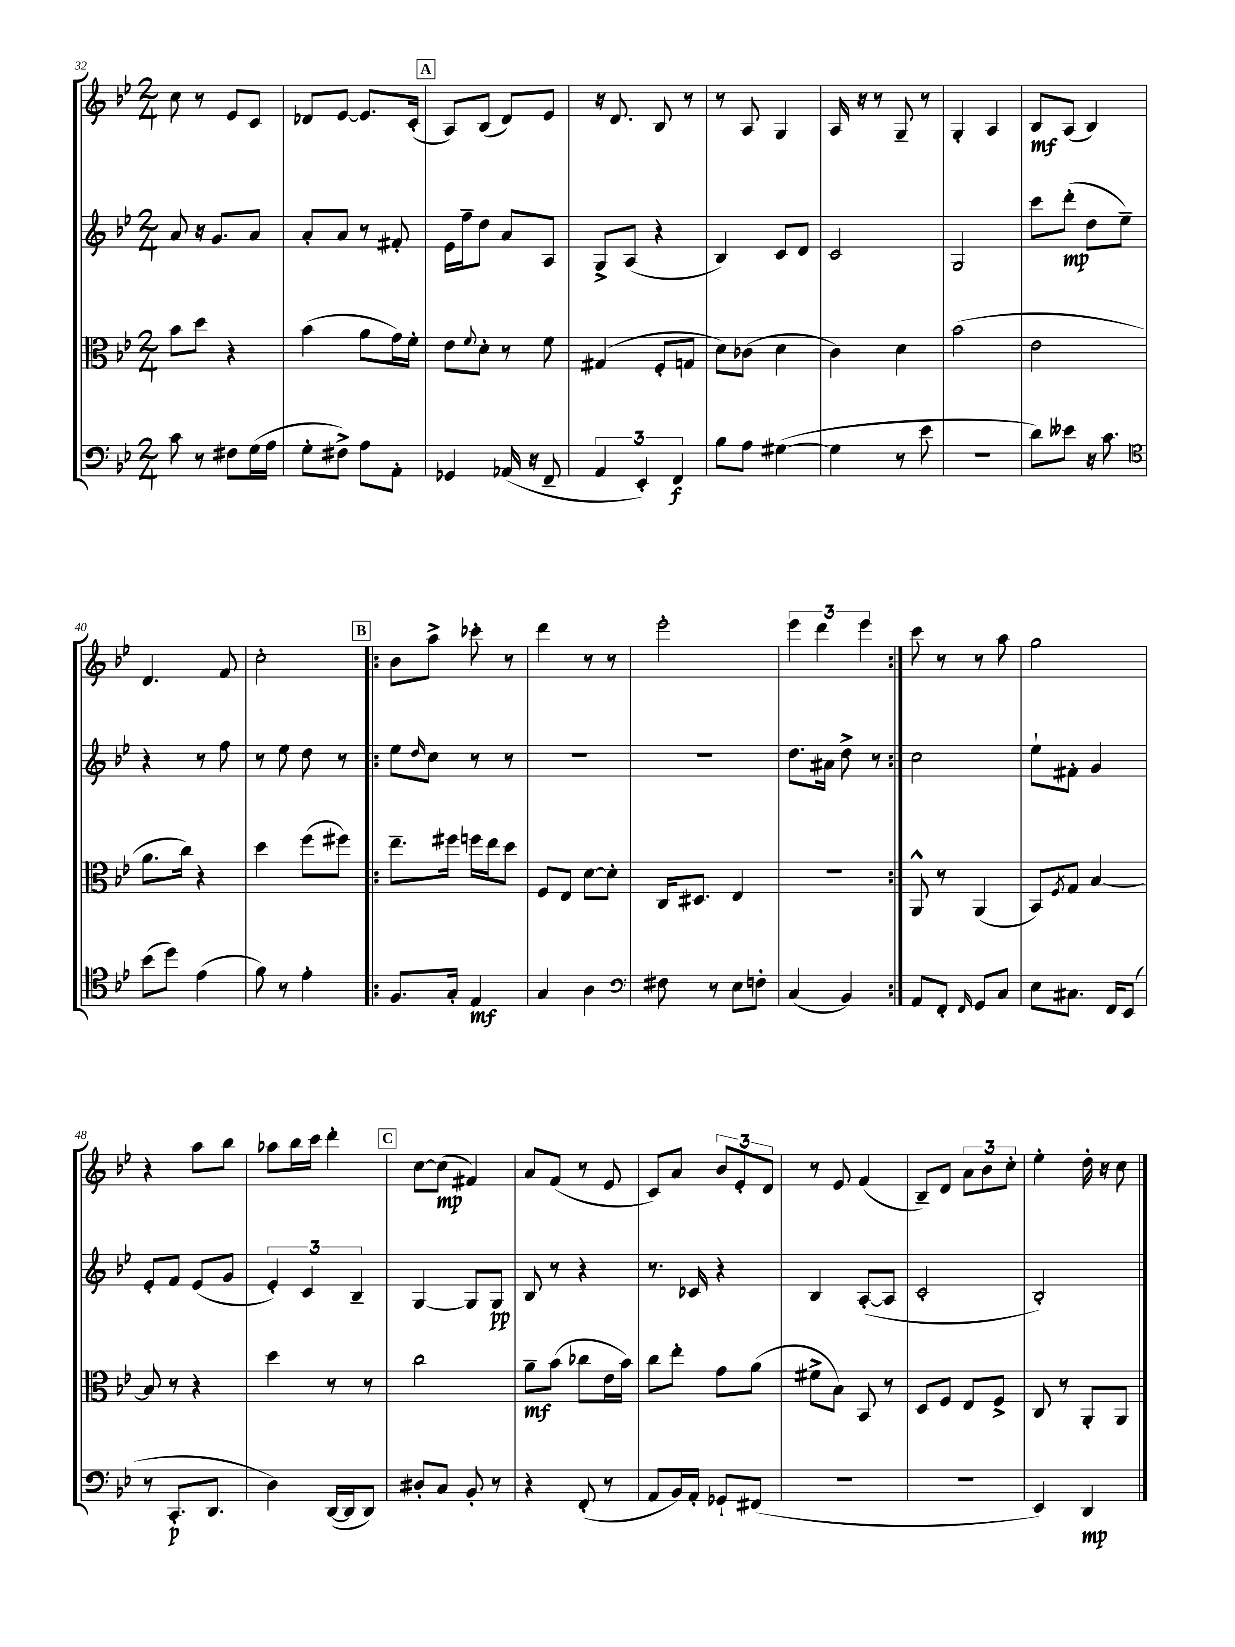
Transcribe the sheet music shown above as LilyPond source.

<<
\new StaffGroup <<
\new Staff = "s0" {
    \clef treble \key bes \major \numericTimeSignature \time 2/4
    c''8 r8 ees'8 c'8 |
    des'8 ees'8~ ees'8. c'16-.( |
    \mark \markup { \box "A" } a8) bes8( d'8) ees'8 |
    r16 d'8. bes8 r8 |
    r8 a8 g4 |
    a16 r16 r8 g8-- r8 |
    g4-. a4 |
    bes8\mf a8( bes4) |
    d'4. f'8 |
    c''2-. |
    \repeat volta 2 { \mark \markup { \box "B" } bes'8 a''8-> ces'''8-. r8 |
    d'''4 r8 r8 |
    ees'''2-. |
    \tuplet 3/2 { ees'''4 d'''4 ees'''4 } | }
    c'''8 r8 r8 a''8 |
    g''2 |
    r4 a''8 bes''8 |
    aes''8 bes''16 c'''16 d'''4-. |
    \mark \markup { \box "C" } c''8~ c''8\mp( fis'4) |
    a'8 f'8( r8 ees'8 |
    c'8) a'8 \tuplet 3/2 { bes'8 ees'8-. d'8 } |
    r8 ees'8 f'4( |
    bes8--) d'8 \tuplet 3/2 { a'8 bes'8 c''8-. } |
    ees''4-. d''16-. r16 c''8 \bar "|." |
}
\new Staff = "s1" {
    \clef treble \key bes \major \numericTimeSignature \time 2/4
    a'8 r16 g'8. a'8 |
    a'8-. a'8 r8 fis'8-. |
    \mark \markup { \box "A" } ees'16 f''16-- d''8 a'8 a8 |
    g8-> a8( r4 |
    bes4) c'8 d'8 |
    c'2 |
    g2 |
    c'''8 d'''8-.\mp( d''8 ees''8--) |
    r4 r8 f''8 |
    r8 ees''8 d''8 r8 |
    \repeat volta 2 { \mark \markup { \box "B" } ees''8 \grace { d''16 } c''8 r8 r8 |
    R2 |
    R2 |
    d''8. ais'16 d''8-> r8 | }
    c''2 |
    ees''8-! fis'8-. g'4 |
    ees'8-. f'8 ees'8( g'8 |
    \tuplet 3/2 { ees'4-.) c'4 bes4-- } |
    \mark \markup { \box "C" } g4~ g8 g8\pp |
    bes8 r8 r4 |
    r8. ces'16 r4 |
    bes4 a8~-.( a8 |
    c'2-. |
    bes2-.) \bar "|." |
}
\new Staff = "s2" {
    \clef alto \key bes \major \numericTimeSignature \time 2/4
    bes'8 d''8 r4 |
    bes'4( a'8 g'16) f'16-. |
    \mark \markup { \box "A" } ees'8 \appoggiatura { f'8 } d'8-. r8 f'8 |
    gis4( f8-. g8 |
    d'8) ces'8( d'4 |
    c'4) d'4 |
    bes'2( |
    ees'2 |
    a'8. c''16) r4 |
    d''4 f''8( fis''8) |
    \repeat volta 2 { \mark \markup { \box "B" } ees''8.-- fis''16 f''16 ees''16 d''8 |
    f8 ees8 d'8~ d'8-. |
    c16 dis8. ees4 |
    R2 | }
    a,8-^ r8 a,4( |
    bes,8) \acciaccatura { f8 } g8 bes4~ |
    bes8 r8 r4 |
    d''4 r8 r8 |
    \mark \markup { \box "C" } c''2 |
    a'8--\mf bes'8( ces''8 ees'16 bes'16) |
    c''8 ees''8-. g'8 a'8( |
    fis'8-> bes8) bes,8 r8 |
    d8 f8 ees8 f8-> |
    c8 r8 a,8-. a,8 \bar "|." |
}
\new Staff = "s3" {
    \clef bass \key bes \major \numericTimeSignature \time 2/4
    c'8 r8 fis8 g16( a16 |
    g8-. fis8->) a8 a,8-. |
    \mark \markup { \box "A" } ges,4 aes,16( r16 f,8-- |
    \tuplet 3/2 { a,4 ees,4-.) f,4\f } |
    bes8 a8 gis4~( |
    gis4 r8 ees'8 |
    R2 |
    d'8) eeses'8 r16 c'8. |
    \clef tenor bes'8( d''8) ees'4( |
    f'8) r8 ees'4-. |
    \repeat volta 2 { \mark \markup { \box "B" } f8. g16-. ees4\mf |
    g4 a4 |
    \clef bass fis8 r8 ees8 f8-. |
    c4( bes,4) | }
    a,8 f,8-. \grace { f,16 } g,8 c8 |
    ees8 cis8. f,16 ees,8( |
    r8 c,8.-.\p d,8. |
    d4) d,16~( d,16 d,8) |
    \mark \markup { \box "C" } dis8-. c8 bes,8-. r8 |
    r4 f,8-.( r8 |
    a,8 bes,16) a,16-. ges,8-! fis,8( |
    R2 |
    r2 |
    ees,4) d,4\mp \bar "|." |
}
>>
>>
\layout { \context { \Score currentBarNumber = #32 } }
